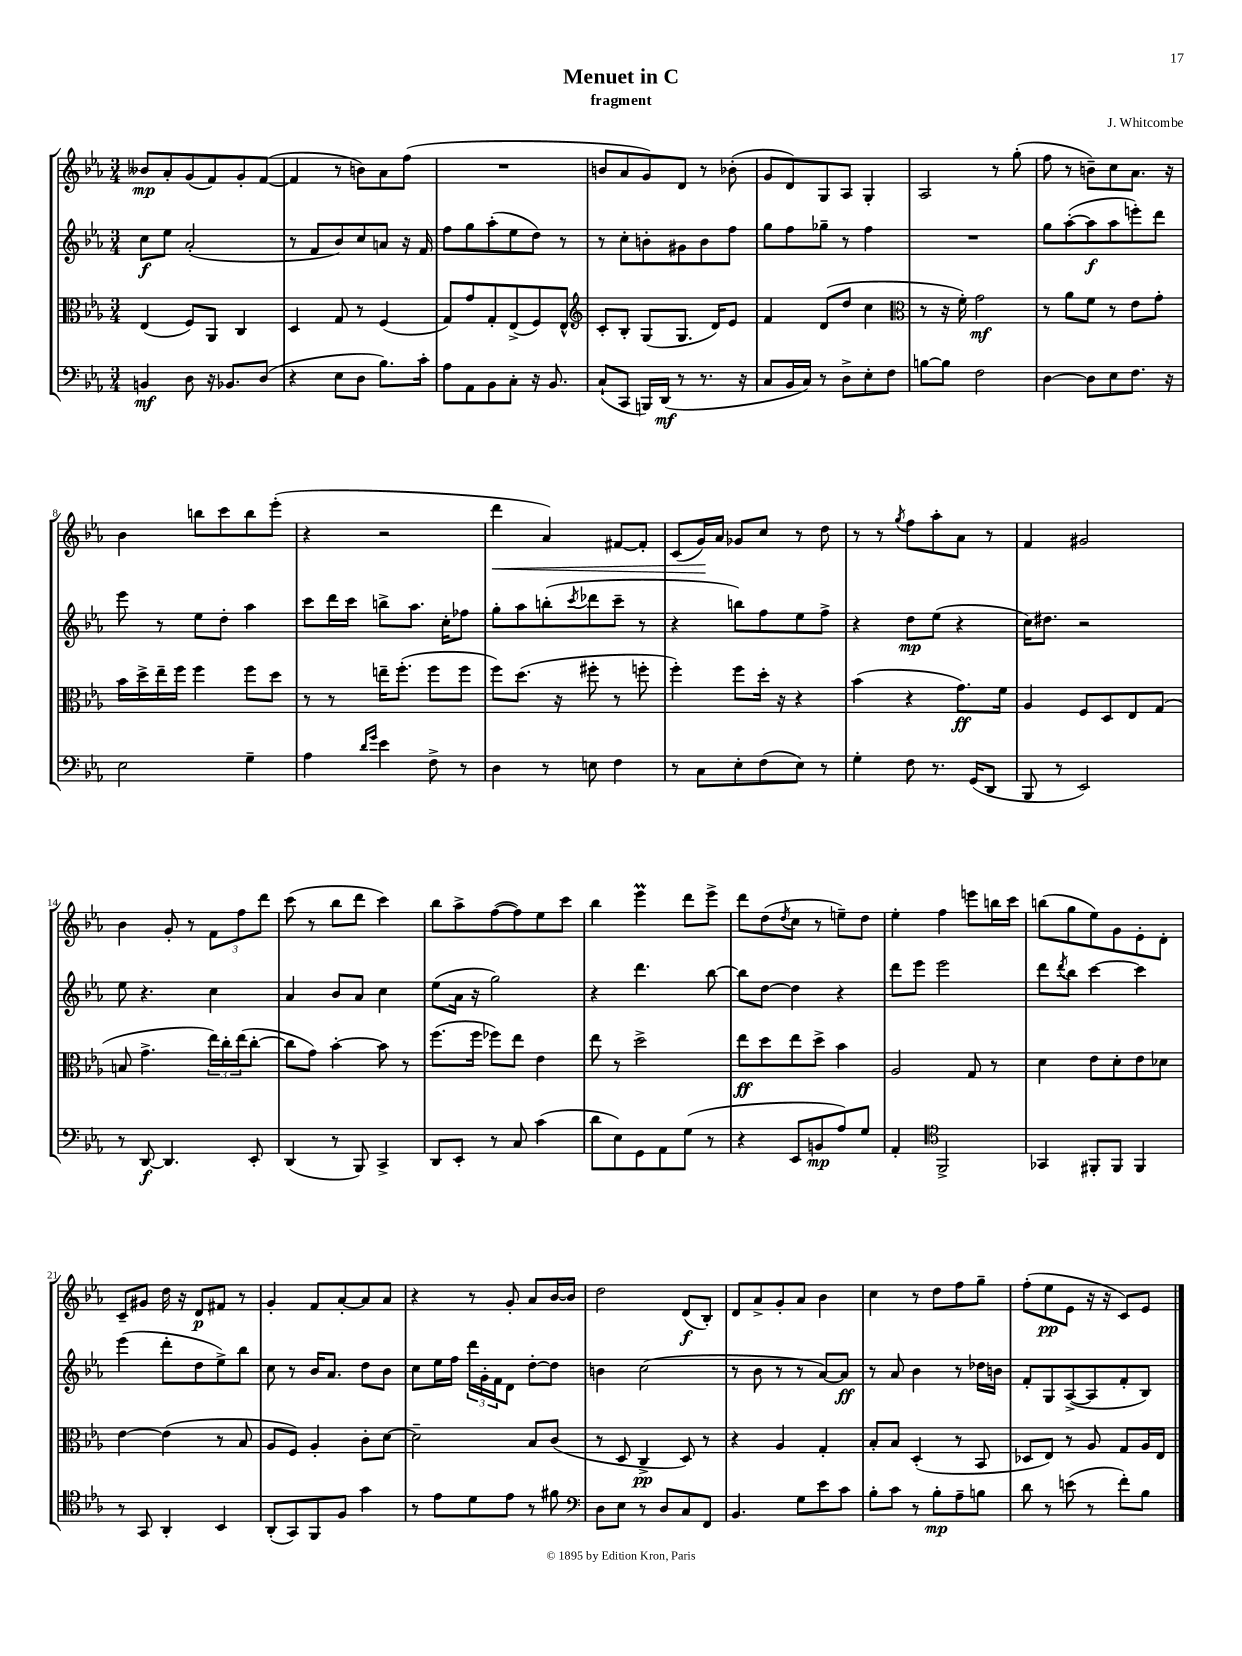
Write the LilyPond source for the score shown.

\header { title = "Menuet in C" composer = "J. Whitcombe" subtitle = "fragment" }
<<
\new StaffGroup <<
\new Staff = "s0" {
    \clef treble \key ees \major \numericTimeSignature \time 3/4
    beses'8\mp aes'8-. g'8( f'8) g'8-. f'8~( |
    f'4 r8 b'8) aes'8 f''8( |
    R2. |
    b'8 aes'8 g'8) d'8 r8 bes'8-.( |
    g'8 d'8) g8 aes8 g4-. |
    aes2 r8 g''8-.( |
    f''8 r8 b'8--) c''8 aes'8. r16 |
    bes'4 b''8 c'''8 b''8 ees'''8-.( |
    r4 r2 |
    d'''4\< aes'4) fis'8~ fis'8-. |
    c'8( g'16\!) aes'16 ges'8 c''8 r8 d''8 |
    r8 r8 \acciaccatura { g''8 } f''8 aes''8-. aes'8 r8 |
    f'4 gis'2 |
    bes'4 g'8-. r8 \tuplet 3/2 { f'8 f''8 d'''8 } |
    c'''8( r8 bes''8 d'''8 c'''4) |
    bes''8 aes''8-> f''8~( f''8) ees''8 c'''8 |
    bes''4 ees'''4\prall d'''8 ees'''8-> |
    d'''8 d''8( \acciaccatura { d''8 } c''8 r8 e''8--) d''8 |
    ees''4-. f''4 e'''8 b''16 c'''16 |
    b''8( g''8 ees''8) g'8 ees'8-. d'8-. |
    c'8-- gis'8 d''16 r16 d'8\p fis'8 r8 |
    g'4-. f'8 aes'8~-. aes'8 aes'8 |
    r4 r8 g'8-. aes'8 bes'16~ bes'16 |
    d''2 d'8\f( bes8-.) |
    d'8 aes'8-> g'8-. aes'8 bes'4 |
    c''4 r8 d''8 f''8 g''8-- |
    f''8-.( ees''8\pp ees'8 r16 r16 c'8) ees'8 \bar "|." |
}
\new Staff = "s1" {
    \clef treble \key ees \major \numericTimeSignature \time 3/4
    c''8\f ees''8 aes'2-.( |
    r8 f'8 bes'8) c''8 a'8 r16 f'16 |
    f''8 g''8 aes''8-.( ees''8 d''8) r8 |
    r8 c''8-. b'8-. gis'8 b'8 f''8 |
    g''8 f''8 ges''8-- r8 f''4 |
    R2. |
    g''8 aes''8~-.( aes''8\f aes''8 e'''8-.) d'''8 |
    ees'''8 r8 ees''8 d''8-. aes''4 |
    c'''8 d'''16 c'''16 b''8-> aes''8. c''16-. fes''8 |
    g''8-. aes''8 b''8-.( \acciaccatura { c'''8 } des'''8 c'''8-- r8 |
    r4 b''8) f''8 ees''8 f''8-> |
    r4 d''8\mp ees''8( r4 |
    c''16) dis''8. r2 |
    ees''8 r4. c''4 |
    aes'4 bes'8 aes'8 c''4 |
    ees''8( aes'16 r16 g''2) |
    r4 d'''4. bes''8~ |
    bes''8 d''8~ d''4 r4 |
    d'''8 ees'''8 ees'''2 |
    d'''8 \acciaccatura { d'''8 } bes''8 c'''4~ c'''4 |
    ees'''4( d'''8-. d''8 ees''8->) bes''8 |
    c''8 r8 bes'16 aes'8. d''8 bes'8 |
    c''8 ees''16 f''16 \tuplet 3/2 { d'''16 g'16-. f'16 } d'8 d''8~-. d''8 |
    b'4 c''2( |
    r8 bes'8 r8 r8 aes'8~) aes'8\ff |
    r8 aes'8 bes'4 r8 des''16 b'16 |
    f'8-. g8 aes8~->( aes8 f'8-. bes8) \bar "|." |
}
\new Staff = "s2" {
    \clef alto \key ees \major \numericTimeSignature \time 3/4
    ees4( f8) aes,8 c4 |
    d4 g8 r8 f4( |
    g8) g'8 g8-. ees8->( f8) ees8-^ |
    \clef treble c'8-. bes8-. g8( g8. d'16) ees'8 |
    f'4 d'8( d''8 c''4 |
    \clef alto r8 r16 f'16-.) g'2\mf |
    r8 aes'8 f'8 r8 ees'8 g'8-. |
    bes'16 d''16-> ees''16-- f''16 f''4 f''8 d''8 |
    r8 r8 e''16-- f''8.-.( f''8 f''8 |
    f''8) d''8.( r16 fis''8-. r8 f''8-. |
    f''4-.) f''8 d''16-. r16 r4 |
    bes'4( r4 g'8.\ff) f'16 |
    aes4 f8 d8 ees8 g8( |
    b8 g'4.-> \tuplet 3/2 { ees''16) c''16-. ees''16( } c''8~-. |
    c''8 g'8) bes'4~-. bes'8 r8 |
    f''8.( f''16 fes''8) ees''8 ees'4 |
    ees''8 r8 d''2-> |
    ees''8\ff d''8 ees''8 d''8-> bes'4 |
    aes2 g8 r8 |
    d'4 ees'8 d'8-. ees'8 des'8 |
    ees'4~ ees'4( r8 bes8 |
    aes8 f8) aes4-. c'8-. d'8~ |
    d'2-- bes8 c'8( |
    r8 d8 c4->\pp d8) r8 |
    r4 aes4 g4-. |
    bes8-. bes8 d4-.( r8 bes,8 |
    des8 ees8) r8 aes8 g8 aes16 ees16 \bar "|." |
}
\new Staff = "s3" {
    \clef bass \key ees \major \numericTimeSignature \time 3/4
    b,4\mf d8 r16 bes,8. d8( |
    r4 ees8 d8 bes8.) c'16-. |
    aes8 aes,8 bes,8 c8-. r16 bes,8. |
    c8-!( c,8 b,,16) d,16\mf( r8 r8. r16 |
    c8 bes,16 c16) r8 d8-> ees8-. f8 |
    b8~ b8 f2 |
    d4~ d8 ees8 f8. r16 |
    ees2 g4-- |
    aes4 \grace { d'16 g'16 } ees'4 f8-> r8 |
    d4 r8 e8 f4 |
    r8 c8 ees8-. f8( ees8) r8 |
    g4-. f8 r8. g,16( d,8 |
    bes,,8 r8 ees,2) |
    r8 d,8~\f d,4. ees,8-. |
    d,4( r8 bes,,8) c,4-> |
    d,8 ees,8-. r8 c8 c'4( |
    d'8 ees8) g,8 aes,8 g8( r8 |
    r4 ees,8 b,8\mp aes8) g8 |
    aes,4-. \clef tenor f,2-> |
    ges,4 fis,8-. fis,8 fis,4 |
    r8 g,8 aes,4-. bes,4 |
    aes,8-.( g,8) f,8 f8 g'4 |
    r8 ees'8 d'8 ees'8 r8 fis'8 |
    \clef bass d8 ees8 r8 d8 c8 f,8 |
    bes,4. g8 ees'8 c'8 |
    bes8-. c'8 r8 bes8-.\mp aes8-- b8 |
    d'8 r8 e'8( r8 f'8-.) bes8 \bar "|." |
}
>>
>>
